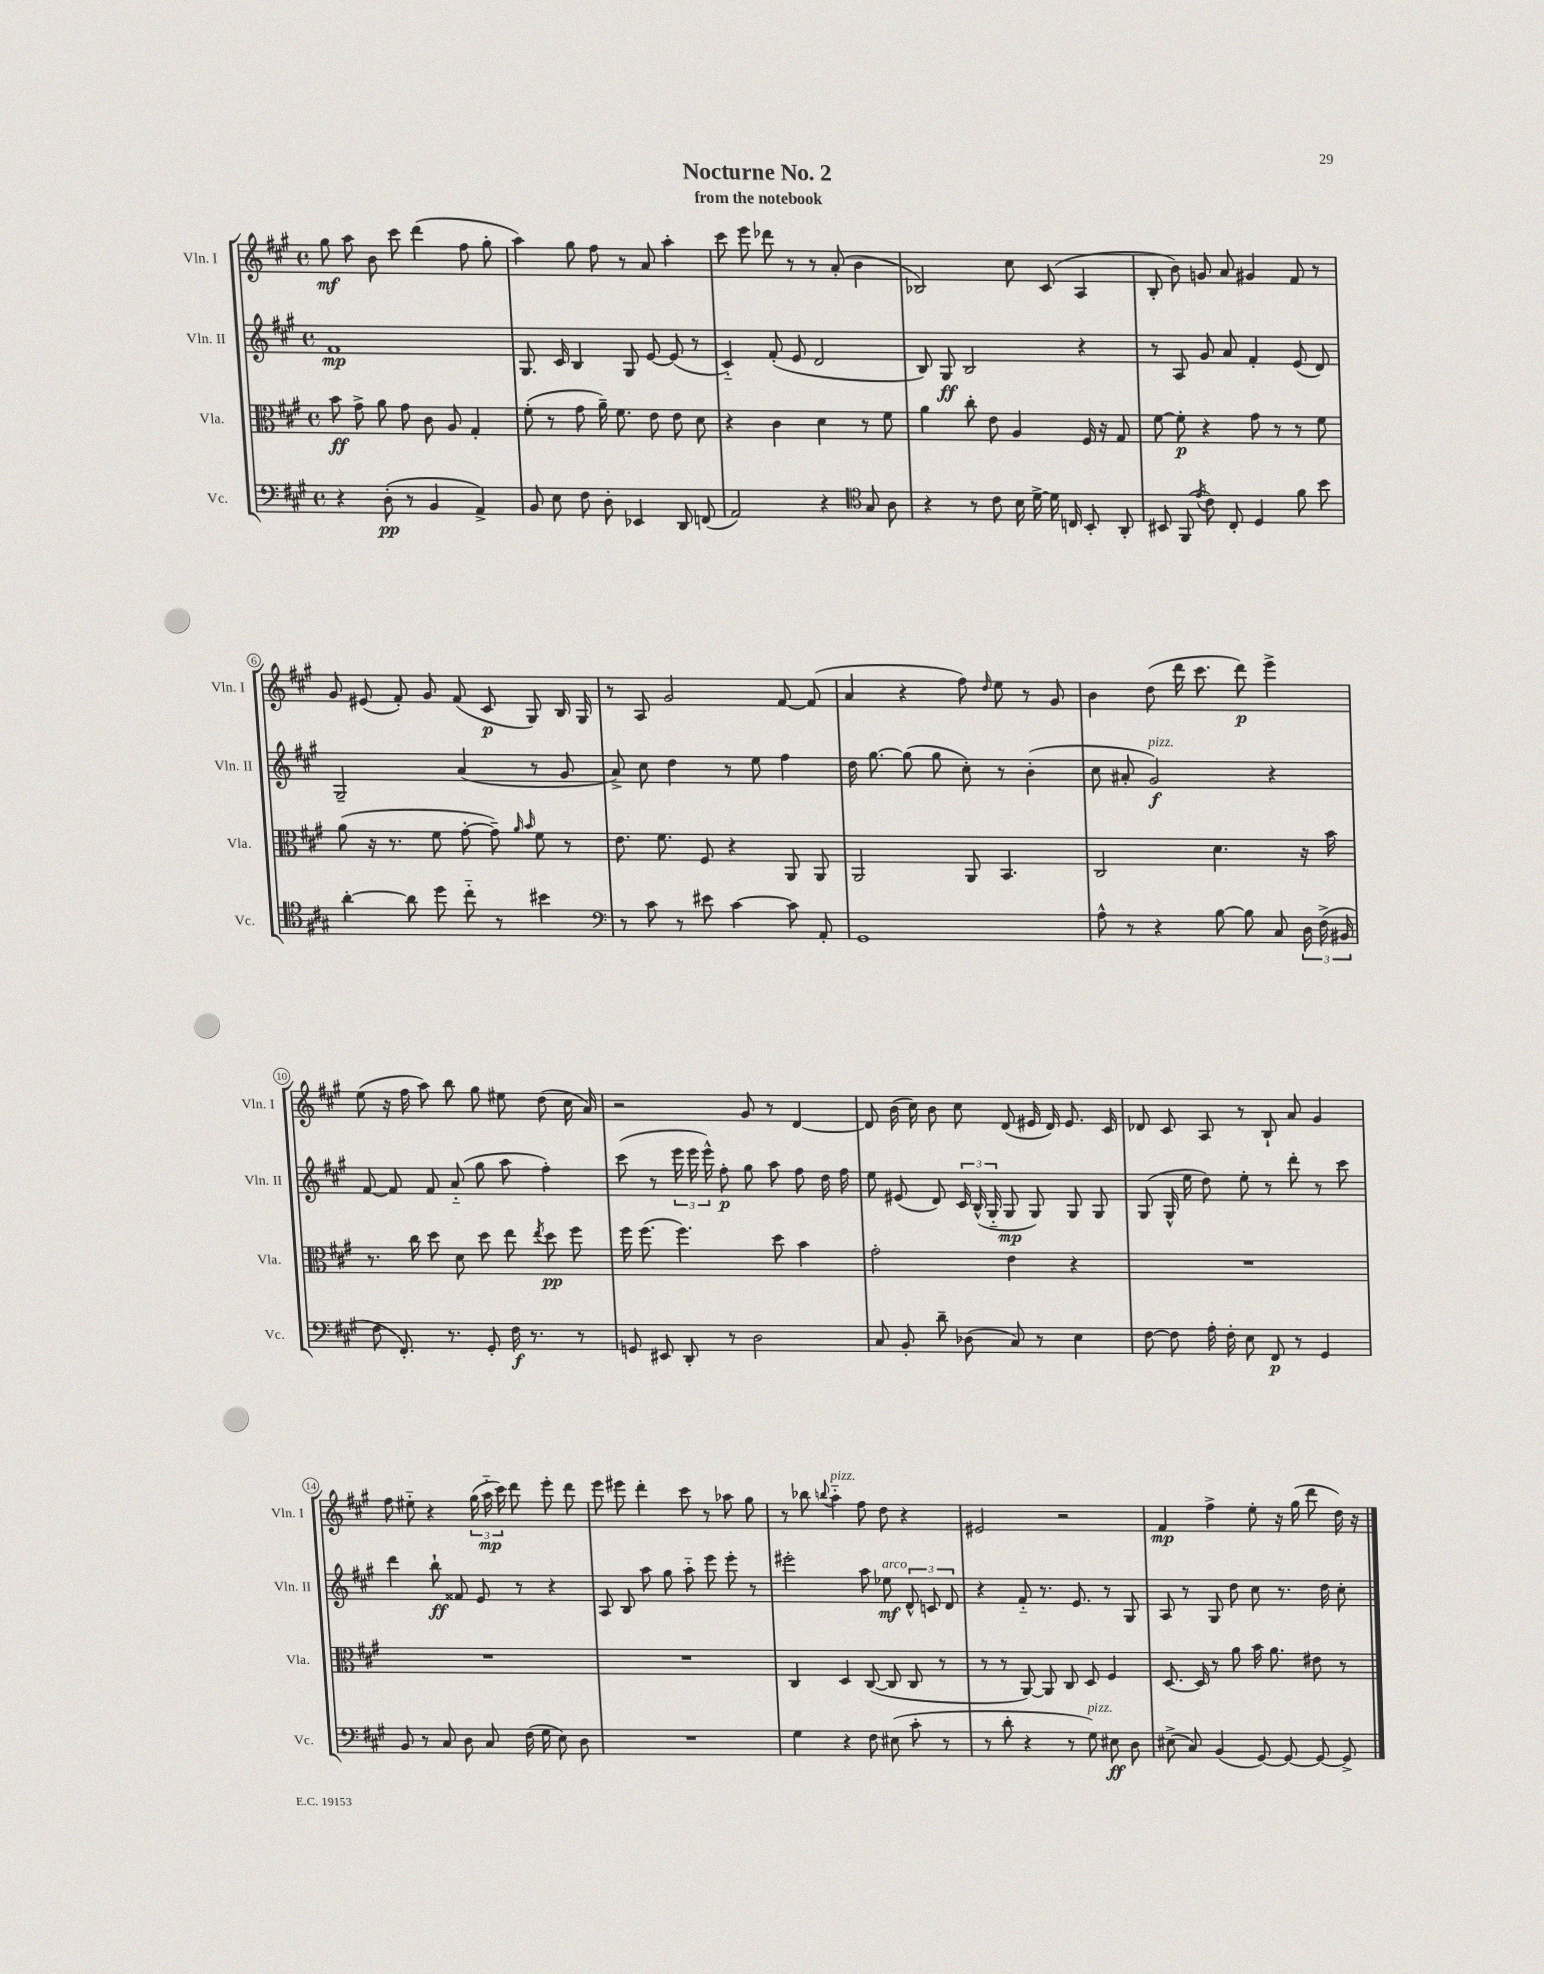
\header { title = "Nocturne No. 2" subtitle = "from the notebook" }
<<
\new StaffGroup <<
\new Staff = "s0" \with { instrumentName = "Vln. I" shortInstrumentName = "Vln. I" } {
    \clef treble \key a \major \defaultTimeSignature \time 4/4
    \autoBeamOff gis''8\mf a''8 b'8 cis'''8 d'''4( fis''8 gis''8-. |
    a''4) gis''8 fis''8 r8 a'8 a''4-. |
    cis'''8 e'''8 des'''8 r8 r8 a'8-.( b'4 |
    bes2) cis''8 cis'8( a4 |
    b8-. b'8) g'8 a'8 gis'4 fis'8 r8 |
    gis'8 eis'8( fis'8-.) gis'8 fis'8( cis'8\p gis8) b16 gis16 |
    r8 a8 gis'2 fis'8~ fis'8( |
    a'4 r4 fis''8) \grace { d''16 } e''8 r8 gis'8 |
    b'4 d''8( d'''16 cis'''8. d'''8\p) e'''4-> |
    e''8( r16 fis''16 a''8) b''8 gis''8 eis''8 d''8( cis''16 a'16) |
    r2 gis'8 r8 d'4~ |
    d'8 b'16( cis''16) b'8 cis''8 d'8( eis'16 d'16) eis'8. cis'16 |
    des'8 cis'8 a8 r8 b8-! a'8 gis'4 |
    fis''8 eis''8-_ r4 \tuplet 3/2 { gis''16( a''16-_\mp cis'''16) } d'''8 e'''8-. d'''8 |
    e'''8 eis'''8 d'''4-. cis'''8 r8 aes''8 gis''8 |
    r8 bes''8 \appoggiatura { b''8 } a''4-_^\markup { \italic "pizz." } fis''8 d''8 r4 |
    eis'2 r2 |
    fis'4\mp fis''4-> e''8-. r16 gis''16( d'''8 d''16) r16 \bar "|." |
}
\new Staff = "s1" \with { instrumentName = "Vln. II" shortInstrumentName = "Vln. II" } {
    \clef treble \key a \major \defaultTimeSignature \time 4/4
    \autoBeamOff fis'1\mp |
    gis8. cis'16 b4 gis8 e'8~ e'8( r8 |
    cis'4-_) fis'8-.( e'8 d'2 |
    b8) gis8\ff b2 r4 |
    r8 a8 gis'8 a'8 fis'4-. e'8( d'8) |
    gis2-- a'4( r8 gis'8 |
    a'8->) cis''8 d''4 r8 e''8 fis''4 |
    d''16 gis''8.~ gis''8( gis''8 cis''8-.) r8 b'4-.( |
    cis''8 ais'8-. gis'2\f^\markup { \italic "pizz." }) r4 |
    fis'8~ fis'8 fis'8 a'8-_( gis''8 a''8 fis''4-.) |
    cis'''8( r8 \tuplet 3/2 { e'''16 e'''16 e'''16-^) } fis''8-.\p gis''8 a''8 fis''8 d''16 fis''16 |
    e''8 eis'8( d'8) \tuplet 3/2 { cis'16 b16-^( gis16-_ } gis8\mp gis8) gis8 gis8 |
    gis8( gis16-^ e''16 d''8) e''8-. r8 d'''8-. r8 cis'''8 |
    d'''4 b''8-!\ff fisis'8 e'8 r8 r4 |
    a8 b8 a''8 gis''8 a''8-_ e'''8 e'''8-. r8 |
    eis'''2-. a''8 ees''8\mf^\markup { \italic "arco" } \tuplet 3/2 { d'8-^ c'8 d'8 } |
    r4 fis'8-_ r8. e'8. r8 gis8 |
    a8 r8 gis8 d''8 cis''8 r8. d''16 cis''8-. \bar "|." |
}
\new Staff = "s2" \with { instrumentName = "Vla." shortInstrumentName = "Vla." } {
    \clef alto \key a \major \defaultTimeSignature \time 4/4
    \autoBeamOff b'8\ff gis'8-> a'8 gis'8 cis'8 a8 gis4-. |
    fis'8-.( r8 gis'8 a'16--) fis'8. e'8 e'8 d'8 |
    r4 cis'4 d'4 r8 fis'8 |
    a'4 cis''8-. e'8 a4 fis16 r16 gis8 |
    fis'8~ fis'8-.\p r4 gis'8 r8 r8 fis'8 |
    a'8( r16 r8. fis'8 gis'8~-. gis'8--) \grace { a'16 b'16 } fis'8 r8 |
    e'8. fis'8. fis8 r4 a,8 a,8 |
    a,2 a,8 b,4. |
    cis2 d'4. r16 b'16 |
    r8. cis''16 d''8 d'8 d''8 e''8 \acciaccatura { e''8 } d''8\pp fis''8 |
    fis''16 fis''8.( fis''4.) d''8 b'4 |
    gis'2-. e'4 r4 |
    R1 |
    R1 |
    R1 |
    cis4 d4 cis8~( cis8 cis8 r8 |
    r8 r8 a,8~) a,8 cis8 d8 fis4 |
    d8.~ d16 r8 a'8 b'16 a'8. eis'8 r8 \bar "|." |
}
\new Staff = "s3" \with { instrumentName = "Vc." shortInstrumentName = "Vc." } {
    \clef bass \key a \major \defaultTimeSignature \time 4/4
    \autoBeamOff r4 d8-.\pp( r8 b,4 a,4->) |
    b,8 e8 fis8 d8-. ees,4 d,8 f,8( |
    a,2) r4 \clef tenor gis8 a8 |
    r4 r8 cis'8 b16 d'16~-> d'16 c16 b,8-. a,8-. |
    bis,8 fis,8( \acciaccatura { e'8 } cis'8) cis8-. d4 fis'8 b'8 |
    a'4~-. a'8 d''8 cis''8-_ r8 bis'4 |
    \clef bass r8 cis'8 r8 eis'8 cis'4~ cis'8 a,8-. |
    gis,1 |
    a8-^ r8 r4 b8~ b8 cis8 \tuplet 3/2 { d16 fis16->( bis,16 } |
    fis8 fis,8.-.) r8. gis,8-. fis16\f r8. r8 |
    g,8 eis,8 d,8-. r8 d2 |
    cis8 b,8-. d'8-- des8( cis8) r8 e4 |
    fis8~ fis8 a16-. fis16-. e8 fis,8\p r8 gis,4 |
    b,8 r8 cis8 d8 cis8 fis16( gis16 e8) d8 |
    R1 |
    gis4 r4 fis8 eis8( cis'8-. r8 |
    r8 d'8-. r4 r8 gis8^\markup { \italic "pizz." }) eis8\ff d8 |
    eis8->( cis8) b,4( gis,8~) gis,8~ gis,8~ gis,8-> \bar "|." |
}
>>
>>
\layout { \context { \Score \override BarNumber.stencil = #(make-stencil-circler 0.1 0.3 ly:text-interface::print) } }
